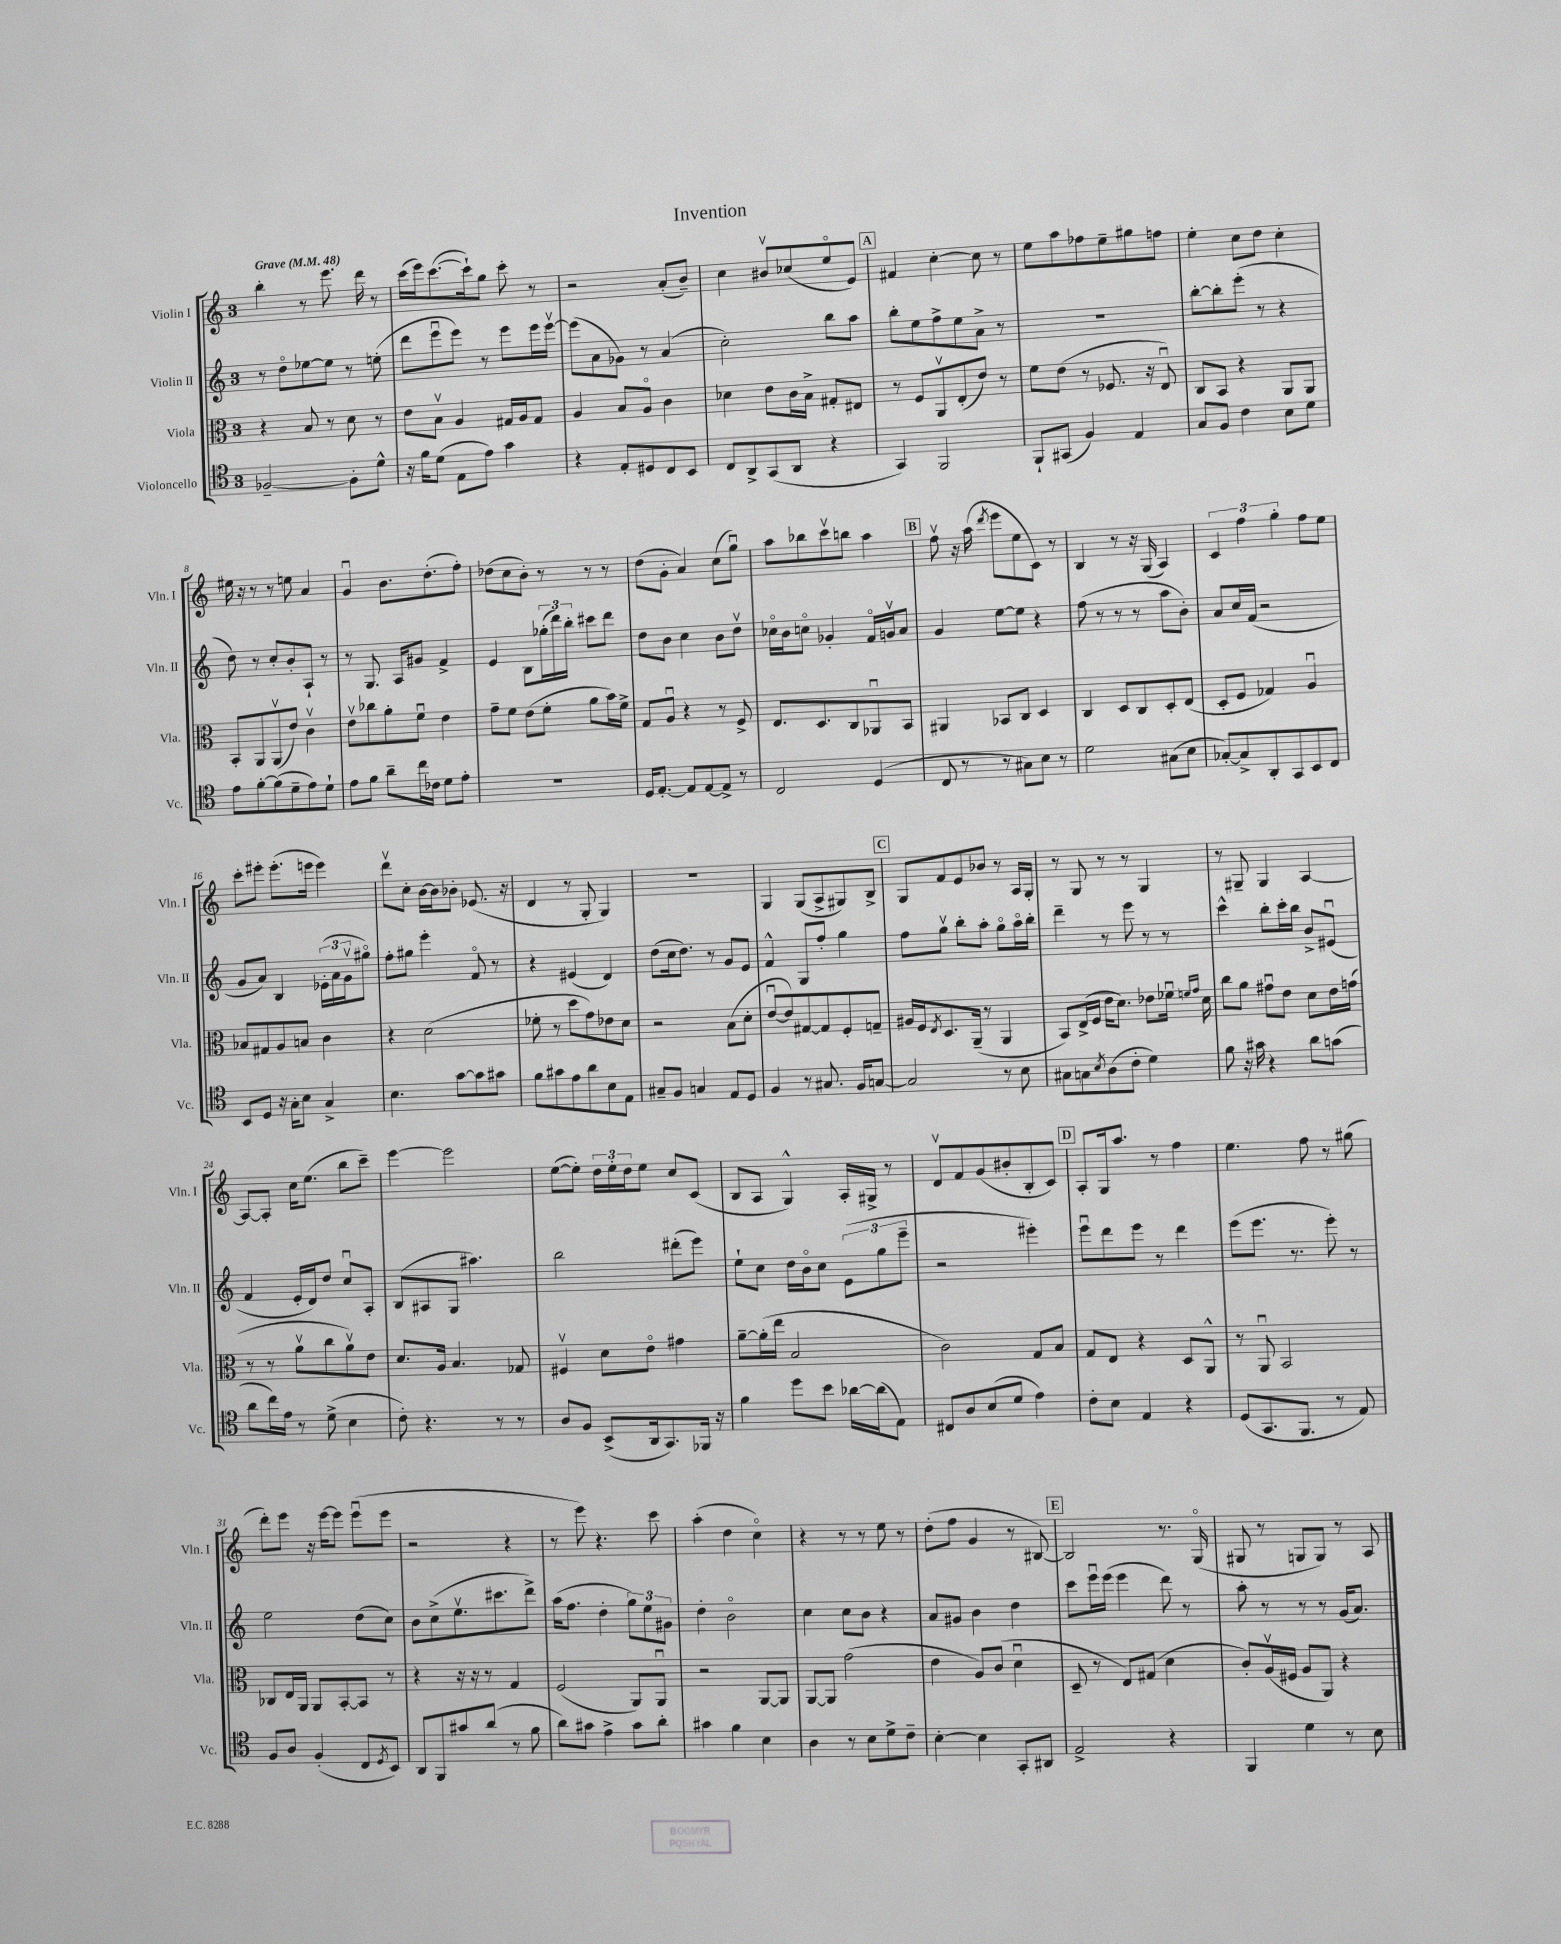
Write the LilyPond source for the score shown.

\header { title = "Invention" }
<<
\new StaffGroup <<
\new Staff = "s0" \with { instrumentName = "Violin I" shortInstrumentName = "Vln. I" } {
    \clef treble \key c \major \once \override Staff.TimeSignature.style = #'single-digit \time 3/4 \tempo "Grave" 4 = 48
    b''4-. r8 e'''8. d'''16 r8 |
    c'''16( e'''16) c'''8.~( c'''16-!) g''8 c'''8-. r8 |
    r2 a'8-.( b'8--) |
    c''4 bis'8\upbow ces''8( e''8\flageolet e'8) |
    \mark \markup { \box "A" } fis'4 c''4~-. c''8 r8 |
    e''8 a''8 fes''8 e''8-- gis''8 f''8 |
    e''4-. c''8 d''8 c''4-. |
    eis''16 r16 r8 r8 e''8 a'4 |
    g'4\downbow b'8. d''8.-.( f''8-.) |
    des''8( c''8 b'8-.) r8 r8 r8 |
    d''8( g'8-. a'4) c''8( g''8\downbow) |
    a''8 bes''8 c'''8\upbow b''8 a''4 |
    \mark \markup { \box "B" } f''8\upbow r16 a''16( \acciaccatura { d'''8 } e'''8 e''8 c'8) r8 |
    b4 r8 r16 g16( a4) |
    \tuplet 3/2 { c'4 f''4 g''4-. } f''8 e''8 |
    c'''8-. eis'''8-. eis'''8.-.( e'''16 e'''4) |
    d'''8\upbow c''8-. b'16~ b'16 bes'8-. ees'8.( r16 |
    d'4 r8 g8-. g4) |
    R2. |
    g4 g8( a8-> gis8) b8-> |
    \mark \markup { \box "C" } g8 f'8 e'8 bes'8 r8 a16 g16-. |
    r8 g8 r8 r8 g4 |
    r8 gis8-- gis4 a4~ |
    a8~ a8-. c''16 e''8.( b''8 c'''8--) |
    e'''4~ e'''2 |
    e''8~( e''8-.) \tuplet 3/2 { d''16 e''16-. d''16 } e''8 c''8 c'8( |
    b8 a8 g4-^) a16-. gis16-> r8 |
    d'8\upbow f'8 g'8( bis'8-. b8-. c'8) |
    \mark \markup { \box "D" } a8-. g16 a''8. r8 f''4 |
    e''4. f''8 r8 gis''8( |
    d'''8-.) e'''8 r16 e'''16~ e'''8 e'''8\downbow( e'''8 |
    r2 r4 |
    r8 e'''8) r4. c'''8 |
    a''4-.( d''4 c''4\flageolet) |
    r4 r8 r8 e''8 r8 |
    d''8-.( f''8 g'4 r8 bis8~) |
    \mark \markup { \box "E" } bis2 r8. g16\flageolet( |
    gis8 r8 g8 g8) r8 a8 \bar "|." |
}
\new Staff = "s1" \with { instrumentName = "Violin II" shortInstrumentName = "Vln. II" } {
    \clef treble \key c \major \once \override Staff.TimeSignature.style = #'single-digit \time 3/4
    r8 d''8\flageolet ees''8~ ees''8 r8 e''8-.( |
    d'''8 e'''8\downbow e'''8) r8 e'''8 e'''16 e'''16~\upbow |
    e'''8( a'8 ges'8) r8 a'4( |
    c''2-.) b''8 a''8 |
    \mark \markup { \box "A" } b''8-. e''8 f''8-> e''8 a'8-> r8 |
    R2. |
    b''8~-. b''8-. e'''8-.( r8 r4 |
    d''8) r8 c''8-. b'8-. a8-! r8 |
    r8 g8. a16 gis'8 f'4-> |
    e'4 b8 \tuplet 3/2 { ges''16-.( d'''16) b''16-. } cis'''8 d'''8 |
    d''8 b'8 c''4 b'8 d''8\upbow |
    ces''16\flageolet b'16 c''8\flageolet ges'4-. f'16\flageolet g'16\upbow a'8 |
    \mark \markup { \box "B" } g'4 e''8~ e''8 r4 |
    f''8( r8 r8 r8 a''8 b'8-.) |
    a'8 c''16 f'16( r2 |
    g'8 a'8) b4 \tuplet 3/2 { ees'16-.( a'16 g'16\upbow } gis''8\flageolet) |
    f''8-. gis''8 e'''4-. f'8\flageolet r8 |
    r4 eis'4( d'4) |
    d''8( c''16 d''8.) r8 g'8 e'8 |
    f'4-^ g8 f''8-. g''4 |
    \mark \markup { \box "C" } f''8 g''8\upbow b''8-. a''8-. g''8\flageolet a''16\flageolet b''16-. |
    d'''4-- r8 e'''8 r8 r8 |
    c'''4-^ b''8-. c'''16-. b''16 b'8-> eis'8\downbow( |
    f'4 e'16-. d'16) d''8 c''8\downbow a8-. |
    b8( ais8 g8 ais''4.) |
    b''2 dis'''8-.( e'''8) |
    e''8-! c''8 d''16 b'16\flageolet c''8 \tuplet 3/2 { e'8( g''8 e'''8-- } |
    r2 eis'''4-.) |
    \mark \markup { \box "D" } e'''8\downbow d'''8 e'''8 r8 d'''4 |
    e'''8( e'''8. r8. e'''8-.) r8 |
    e''2 d''8( c''8) |
    b'8 c''8->( e''8.\upbow cis'''8. d'''8->) |
    a''16( f''8. d''4-. \tuplet 3/2 { g''8) e''8 gis'8 } |
    d''4-. b'2\flageolet |
    c''4 c''8 b'8 r4 |
    a'8 gis'8 b'4 d''4 |
    \mark \markup { \box "E" } c'''8 e'''16\downbow e'''16( e'''4 d'''8) r8 |
    a''8-. r8 r8 r8 g'16( a'8.) \bar "|." |
}
\new Staff = "s2" \with { instrumentName = "Viola" shortInstrumentName = "Vla." } {
    \clef alto \key c \major \once \override Staff.TimeSignature.style = #'single-digit \time 3/4
    r4 b8 r8 d'8 r8 |
    e'8 b8\upbow a4 gis16 a16 gis8 |
    a4 b8 a8\flageolet c'4 |
    des'4 e'8 c'16 b16-> gis8-. eis8 |
    \mark \markup { \box "A" } r8 f8 a,8\upbow e8-.( e'8) r8 |
    f'8 e'8( r8 fes8. r16 e8\downbow) |
    c8 b,8 r4 a,8 a,8 |
    b,8-. a,8 a,8\upbow( e'8) c'4\upbow |
    e'8\upbow ces''8 a'8-. f'8\downbow e'4 |
    g'8-- f'8 e'8( f'8-. a'8 b'16) f'16-> |
    g8 a8\downbow r4 r8 f8-> |
    e8. d8. c8 aes,8\downbow b,8 |
    \mark \markup { \box "B" } ais,4 bes,8 c8 d4 |
    c4 d8 c8 d8-. e8( |
    d8-. f8 ges4) a4\downbow |
    bes8 gis8 a8 b8 c'4 |
    r4 d'2( |
    fes'8-. r8 d''8 g'8) ees'8 d'8 |
    r2 b8( d'8-. |
    e'8~\downbow e'8) gis8~ gis8 f8-. g8-- |
    \mark \markup { \box "C" } ais16 f16 \acciaccatura { e8 } d8. a,16--( r8 a,4 |
    b,8) e16->( f16 e'16 d'8.) ees'8 fes'16\downbow \grace { f'16 g'16 } d'16 |
    c''8 a'8 gis'8\downbow e'8 d'8 e'16 g'16( |
    r8 r8 a'8\upbow c''8 a'8\upbow) e'8 |
    d'8. a16 b4. ges8 |
    fis4\upbow d'8 e'8\flageolet gis'4 |
    a'8~-- a'16-.( e''16 b2 |
    c'2) g8 b8 |
    \mark \markup { \box "D" } g8 e8 r4 d8 a,8-^ |
    r8 a,8\downbow b,2 |
    ces8 e16 a,16 a,8 b,8~-. b,8 r8 |
    r4 r16 r16 r8 g4 |
    f2( a,8) a,8\downbow |
    r2 a,8~ a,8 |
    a,8~ a,8 g'2( |
    e'4 a8) c'8( d'4\downbow |
    \mark \markup { \box "E" } d8-- r8 e8) gis8( d'4 |
    c'8-.) a16\upbow( fis16 a8 a,8) r4 \bar "|." |
}
\new Staff = "s3" \with { instrumentName = "Violoncello" shortInstrumentName = "Vc." } {
    \clef tenor \key c \major \once \override Staff.TimeSignature.style = #'single-digit \time 3/4
    fes2~-- fes8-. d'8-^ |
    r16 f'16 d'8( e8 e'8) g'4 |
    r4 e8-. dis8 c8 b,8 |
    c8 a,8-> g,8( a,8 r4 |
    \mark \markup { \box "A" } g,4) f,2 |
    f,8-! gis,8( f4) e4 |
    g8 f8 c'4 b8 d'8 |
    e'8 f'8~-. f'8( d'8-- e'8) d'8-! |
    e'8 f'8 a'8-- c''16 ces'16 d'8 e'8-. |
    R2. |
    d16 e8.~-. e8 e8~ e8-> r8 |
    c2 d4( |
    \mark \markup { \box "B" } c8 r8 r8 gis8) b8 r8 |
    d'2 gis8( b8 |
    ges8~-.) ges8-> a,8-. g,8 b,8 c8 |
    b,8 d8 r16 g16-. b8 g4-> |
    b4. g'8~ g'8 gis'8 |
    f'8 gis'8 e'8 a'8 b8 e8 |
    gis8-- f8 g4 e8 d8 |
    f4 r8 gis8. f16 g8~ |
    \mark \markup { \box "C" } g2 r8 b8 |
    gis8 g8 \acciaccatura { b8 } a8( c'8-. d'4) |
    f'8 r16 gis'16 r4 a'8 g'8( |
    a'8 c''16) e'16 r8 d'8->( b4 |
    c'8-.) r4. r8 r8 |
    a8 f8 b,8->( a,16 g,8.) fes,16 r16 |
    f'4 d''8 b'8 aes'16~ aes'16( e8) |
    cis8 a8 b8( d'8 e'4) |
    \mark \markup { \box "D" } c'8-. b8 e4 r4 |
    d8( g,8. f,8. r8 e8) |
    f8 a8 f4-.( c8 \acciaccatura { d8 } b,8) |
    a,8 f,8 gis'8 a'8( r8 f'8 |
    a'8) gis'8 e'4-> gis'8 a'8-. |
    gis'4 f'4 b4 |
    a4 r8 b8 d'8-> c'8-- |
    b4~-. b4 g,8-. ais,8 |
    \mark \markup { \box "E" } e2-> r4 |
    f,4 d'4 r8 b8 \bar "|." |
}
>>
>>
